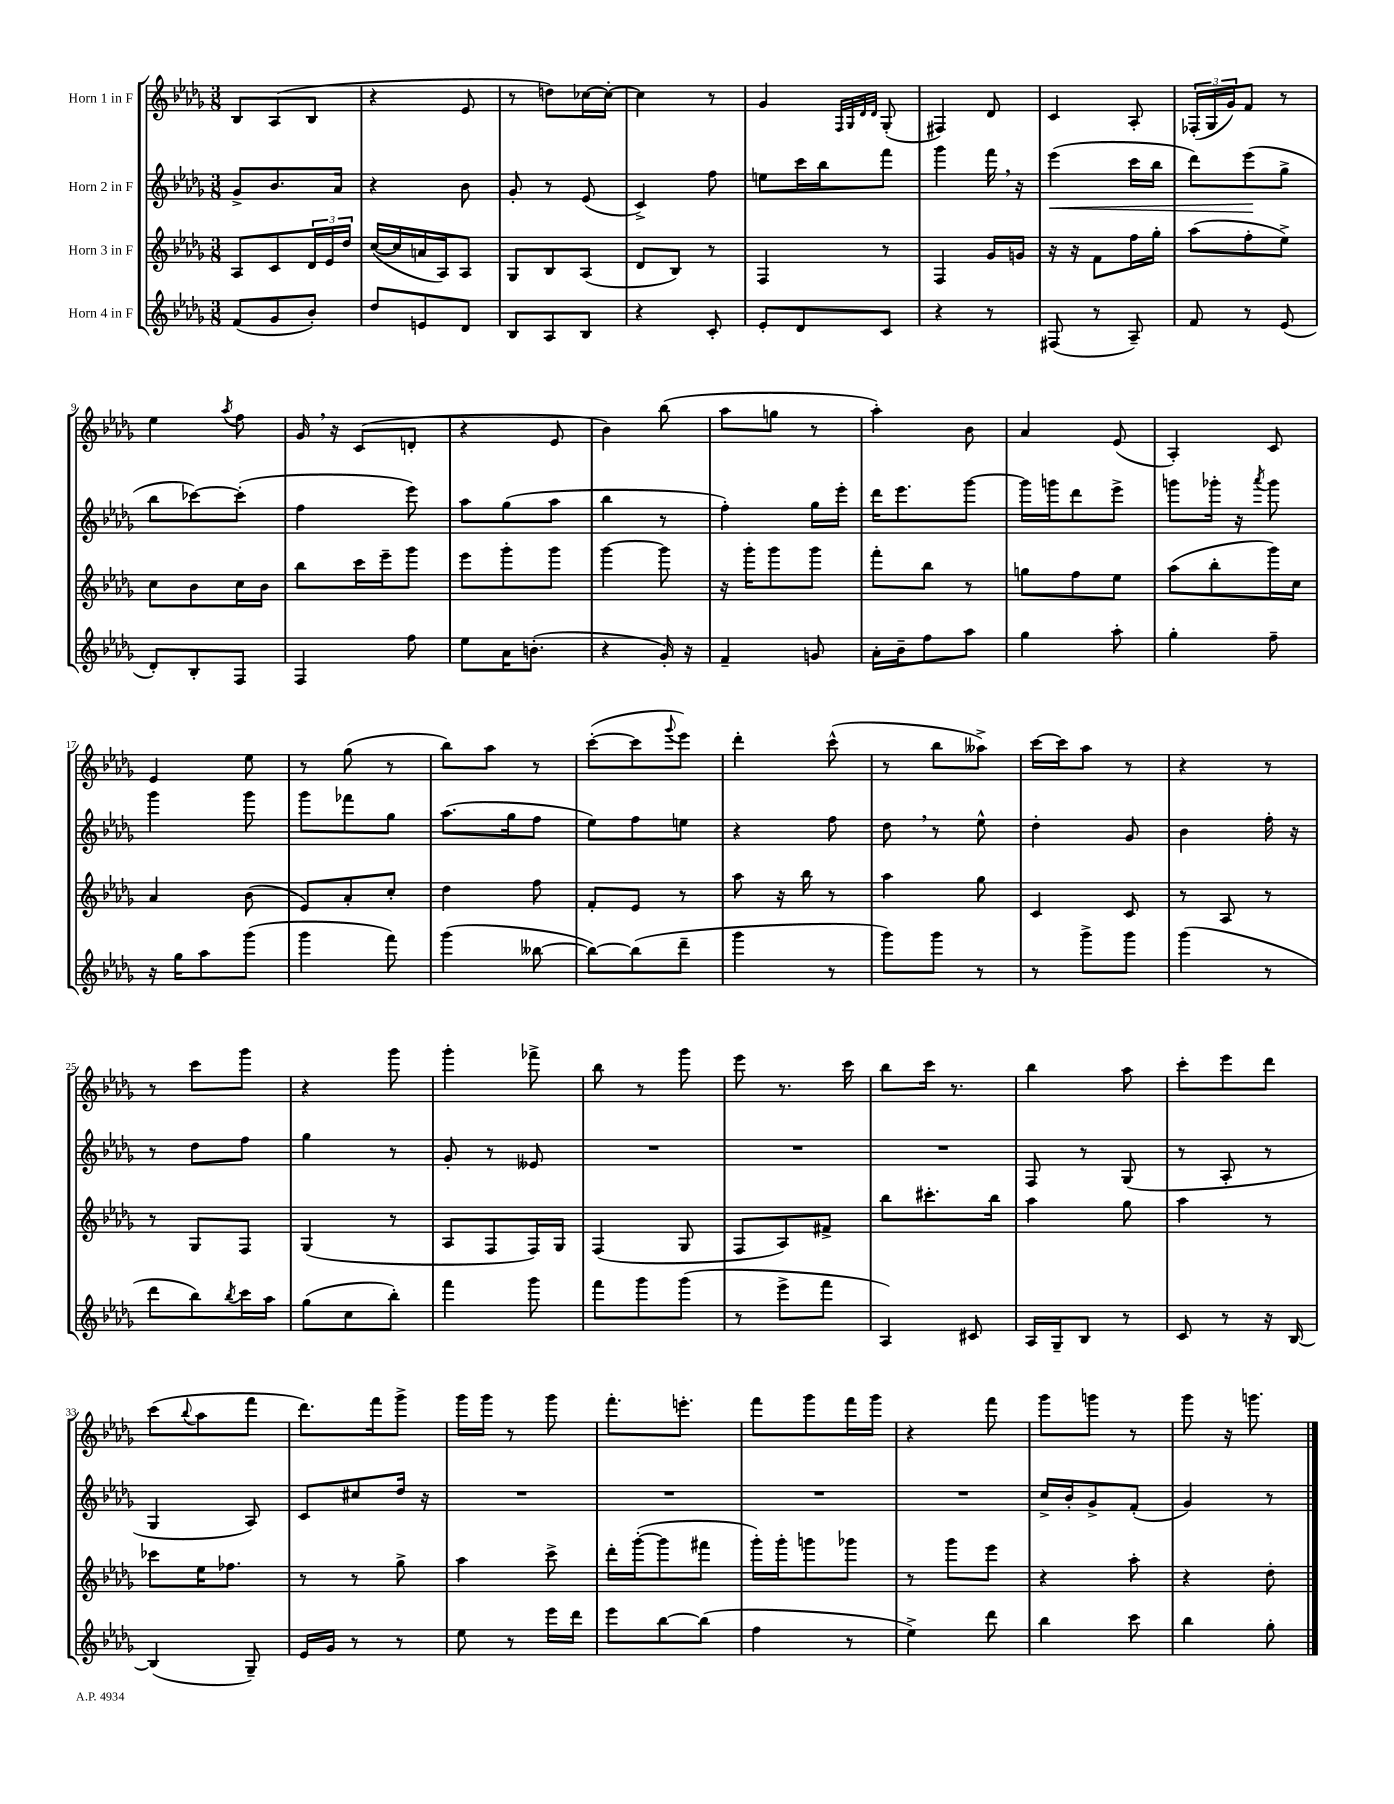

**kern	**kern	**kern	**dynam	**kern
*part4	*part3	*part2	*part2	*part1
*staff4	*staff3	*staff2	*staff2	*staff1
*I"Horn 4 in F	*I"Horn 3 in F	*I"Horn 2 in F	*	*I"Horn 1 in F
*clefG2	*clefG2	*clefG2	*	*clefG2
*k[b-e-a-d-g-]	*k[b-e-a-d-g-]	*k[b-e-a-d-g-]	*	*k[b-e-a-d-g-]
*M3/8	*M3/8	*M3/8	*	*M3/8
=1	=1	=1	=1	=1
(8f/L	8A-/L	8g-^/L	.	8B-/L
8g-/	8c/	8.b-/	.	(8A-/
8b-'/J)	24d-/L	.	.	8B-/J
.	24e-/	.	.	.
.	.	16a-/Jk	.	.
.	24dd-/JJ	.	.	.
=2	=2	=2	=2	=2
8dd-/L	([16cc/LL	4r	.	4r
.	16cc/]	.	.	.
8en/	16an/	.	.	.
.	16A-/J)	.	.	.
8d-/J	8A-/J	8b-\	.	8e-/
=3	=3	=3	=3	=3
8B-/L	8G-/L	8g-'/	.	8r
8A-/	8B-/	8r	.	8ddn\L)
8B-/J	(8A-/J	(8e-/	.	[16cc-X\L
.	.	.	.	16cc-'\JJ_
=4	=4	=4	=4	=4
4r	8d-/L	4c^/)	.	4cc-\]
.	8B-/J)	.	.	.
8c'/	8r	8ff\	.	8r
=5	=5	=5	=5	=5
8e-'/L	4F/	8een\L	.	4g-/
8d-/	.	16ccc\L	.	.
.	.	16bb-\J	.	.
.	.	.	.	32qqF/LLL
.	.	.	.	32qqG-/
.	.	.	.	32qqd-/
.	.	.	.	32qqd-/JJJ
8c/J	8r	8fff\J	.	(8G-'/
=6	=6	=6	=6	=6
4r	4F/	4ggg-\	.	4F#X/)
8r	16g-/LL	16fff,\	.	8d-/
.	16gn/JJ	16r	.	.
=7	=7	=7	=7	=7
!	!	!	!LO:HP:b	!
(8F#X/	16r	(4eee-\	<	4c/
.	16r	.	.	.
8r	8f\L	.	.	.
8A-~/)	16ff\L	16ccc\LL	.	8A-'/
.	16gg-'\JJ	16bb-\JJ	.	.
=8	=8	=8	=8	=8
8f/	(8aa-\L	8ddd-\L)	.	(24F-X'/LL
.	.	.	.	24G-/
.	.	.	.	24g-/J)
8r	8ff'\	(8eee-\	.	8f/J
(8e-/	8ee-^\J)	8gg-^\J	[	8r
!!LO:LB:g=z
=9	=9	=9	=9	=9
8d-'/L)	8cc\L	8bb-\L	.	4ee-\
8B-'/	8b-\	[8ccc-X\)	.	.
.	.	.	.	8qaa-/
8F/J	16cc\L	(8ccc-'\J]	.	8ff\
.	16b-\JJ	.	.	.
=10	=10	=10	=10	=10
4F/	8bb-\L	4ff\	.	16g-,/
.	.	.	.	16r
.	16ccc\L	.	.	(8c/L
.	16eee-~\J	.	.	.
8ff\	8ggg-\J	8eee-\)	.	8dn'/J
=11	=11	=11	=11	=11
8ee-\L	8eee-\L	8aa-\L	.	4r
16a-\K	8ggg-'\	(8gg-\	.	.
(8.bn'\J	.	.	.	.
.	8ggg-\J	8aa-\J	.	8e-/
=12	=12	=12	=12	=12
4r	[4ggg-\	4bb-\	.	4b-\)
16g-'/)	8ggg-\]	8r	.	(8bb-\
16r	.	.	.	.
=13	=13	=13	=13	=13
4f~/	16r	4ff'\)	.	8aa-\L
.	16ggg-'\KL	.	.	.
.	8ggg-\	.	.	8ggn\J
8gn/	8ggg-\J	16gg-\LL	.	8r
.	.	16eee-'\JJ	.	.
=14	=14	=14	=14	=14
16a-'\LL	8fff'\L	16ddd-\KL	.	4aa-'\)
16b-~\J	.	8.eee-\	.	.
8ff\	8bb-\J	.	.	.
8aa-\J	8r	[8ggg-\J	.	8b-\
=15	=15	=15	=15	=15
4gg-\	8ggn\L	16ggg-\LL]	.	4a-/
.	.	16gggn\J	.	.
.	8ff\	8ddd-\	.	.
8aa-'\	8ee-\J	8eee-^\J	.	(8e-/
=16	=16	=16	=16	=16
4gg-'\	(8aa-\L	8gggn\L	.	4A-'/)
.	8bb-'\	16ggg-X'\Jk	.	.
.	.	16r	.	.
.	.	8qaaa-/	.	.
8ff~\	16ggg-\L)	8ggg-\	.	8c/
.	16cc\JJ	.	.	.
!!LO:LB:g=z
=17	=17	=17	=17	=17
16r	4a-/	4ggg-\	.	4e-/
16gg-\KL	.	.	.	.
8aa-\	.	.	.	.
(8ggg-\J	(8b-\	8ggg-\	.	8ee-\
=18	=18	=18	=18	=18
4ggg-\	8e-/L)	8ggg-\L	.	8r
.	8a-'/	8fff-X\	.	(8gg-\
8fff\)	8cc'/J	8gg-\J	.	8r
=19	=19	=19	=19	=19
(4ggg-\	4dd-\	(8.aa-\L	.	8bb-\L)
.	.	.	.	8aa-\J
.	.	16gg-\k	.	.
[8bb--X\	8ff\	8ff\J	.	8r
=20	=20	=20	=20	=20
8bb--\L_)	8f'/L	8ee-\L)	.	([8ccc'\L
(8bb--\]	8e-/J	8ff\	.	8ccc\]
.	.	.	.	8qqggg-/
8ddd-~\J	8r	8een\J	.	8eee-\J)
=21	=21	=21	=21	=21
4ggg-\	8aa-\	4r	.	4ddd-'\
.	16r	.	.	.
.	16bb-\	.	.	.
8r	8r	8ff\	.	(8ccc^^\
=22	=22	=22	=22	=22
8ggg-\L)	4aa-\	8dd-,\	.	8r
8ggg-\J	.	8r	.	8bb-\L
8r	8gg-\	8ee-^^\	.	8aa--X^\J)
=23	=23	=23	=23	=23
8r	4c/	4dd-'\	.	[16ccc\LL
.	.	.	.	16ccc\J]
8ggg-^\L	.	.	.	8aa-\J
8ggg-\J	8c/	8g-/	.	8r
=24	=24	=24	=24	=24
(4ggg-\	8r	4b-\	.	4r
.	8A-/	.	.	.
8r	8r	16ff'\	.	8r
.	.	16r	.	.
!!LO:LB:g=z
=25	=25	=25	=25	=25
8ddd-\L	8r	8r	.	8r
8bb-\)	8G-/L	8dd-\L	.	8ccc\L
8qbb-/	.	.	.	.
16ccc\L	8F/J	8ff\J	.	8ggg-\J
16aa-\JJ	.	.	.	.
=26	=26	=26	=26	=26
(8gg-\L	(4G-/	4gg-\	.	4r
8cc\	.	.	.	.
8bb-'\J)	8r	8r	.	8ggg-\
=27	=27	=27	=27	=27
4fff\	8A-/L	8g-'/	.	4ggg-'\
.	8F/	8r	.	.
8ggg-\	16F/L)	8e--X/	.	8fff-X^\
.	16G-/JJ	.	.	.
=28	=28	=28	=28	=28
8fff\L	(4F/	4.r	.	8bb-\
8ggg-\	.	.	.	8r
(8ggg-\J	8G-/	.	.	8ggg-\
=29	=29	=29	=29	=29
8r	8F/L	4.r	.	8eee-\
8eee-^\L	8A-/)	.	.	8.r
8fff\J	8f#X^/J	.	.	.
.	.	.	.	16ccc\
=30	=30	=30	=30	=30
4A-/)	8bb-\L	4.r	.	8bb-\L
.	8.ccc#X'\	.	.	16ccc\Jk
.	.	.	.	8.r
8c#X/	.	.	.	.
.	16bb-\Jk	.	.	.
=31	=31	=31	=31	=31
16A-/LL	4aa-\	8F/	.	4bb-\
16G-~/J	.	.	.	.
8B-/J	.	8r	.	.
8r	8gg-\	(8G-/	.	8aa-\
=32	=32	=32	=32	=32
8c/	4aa-\	8r	.	8ccc'\L
8r	.	8A-'/	.	8eee-\
16r	8r	8r	.	8ddd-\J
[16B-/	.	.	.	.
!!LO:LB:g=z
=33	=33	=33	=33	=33
(4B-/]	8ccc-X\L	4G-/	.	(8ccc\L
.	.	.	.	8qqbb-/
.	16ee-\K	.	.	8aa-\
.	8.ff-X\J	.	.	.
8G-~/)	.	8A-/)	.	8fff\J
=34	=34	=34	=34	=34
16e-/LL	8r	8c/L	.	8.ddd-\L)
16g-/JJ	.	.	.	.
8r	8r	8cc#X/	.	.
.	.	.	.	16fff\k
8r	8gg-^\	16dd-/Jk	.	8ggg-^\J
.	.	16r	.	.
=35	=35	=35	=35	=35
8ee-\	4aa-\	4.r	.	16ggg-\LL
.	.	.	.	16ggg-\JJ
8r	.	.	.	8r
16eee-\LL	8ccc^\	.	.	8ggg-\
16ddd-\JJ	.	.	.	.
=36	=36	=36	=36	=36
8eee-\L	16ddd-'\LL	4.r	.	8.fff'\L
.	([16ggg-'\J	.	.	.
[8bb-\	8ggg-\]	.	.	.
.	.	.	.	8.eeen'\J
(8bb-\J]	8fff#X\J	.	.	.
=37	=37	=37	=37	=37
4ff\	16ggg-'\LL)	4.r	.	8fff\L
.	16ggg-'\J	.	.	.
.	8gggn\	.	.	8ggg-\
8r	8ggg-X\J	.	.	16fff\L
.	.	.	.	16ggg-\JJ
=38	=38	=38	=38	=38
4ee-^\)	8r	4.r	.	4r
.	8ggg-\L	.	.	.
8ddd-\	8eee-\J	.	.	8fff\
=39	=39	=39	=39	=39
4bb-\	4r	16cc^/LL	.	8ggg-\L
.	.	16b-'/J	.	.
.	.	8g-^/	.	8gggn\J
8ccc\	8aa-'\	(8f'/J	.	8r
=40	=40	=40	=40	=40
4bb-\	4r	4g-/)	.	8ggg-\
.	.	.	.	16r
.	.	.	.	8.gggn\
8gg-'\	8dd-'\	8r	.	.
==	==	==	==	==
*-	*-	*-	*-	*-
